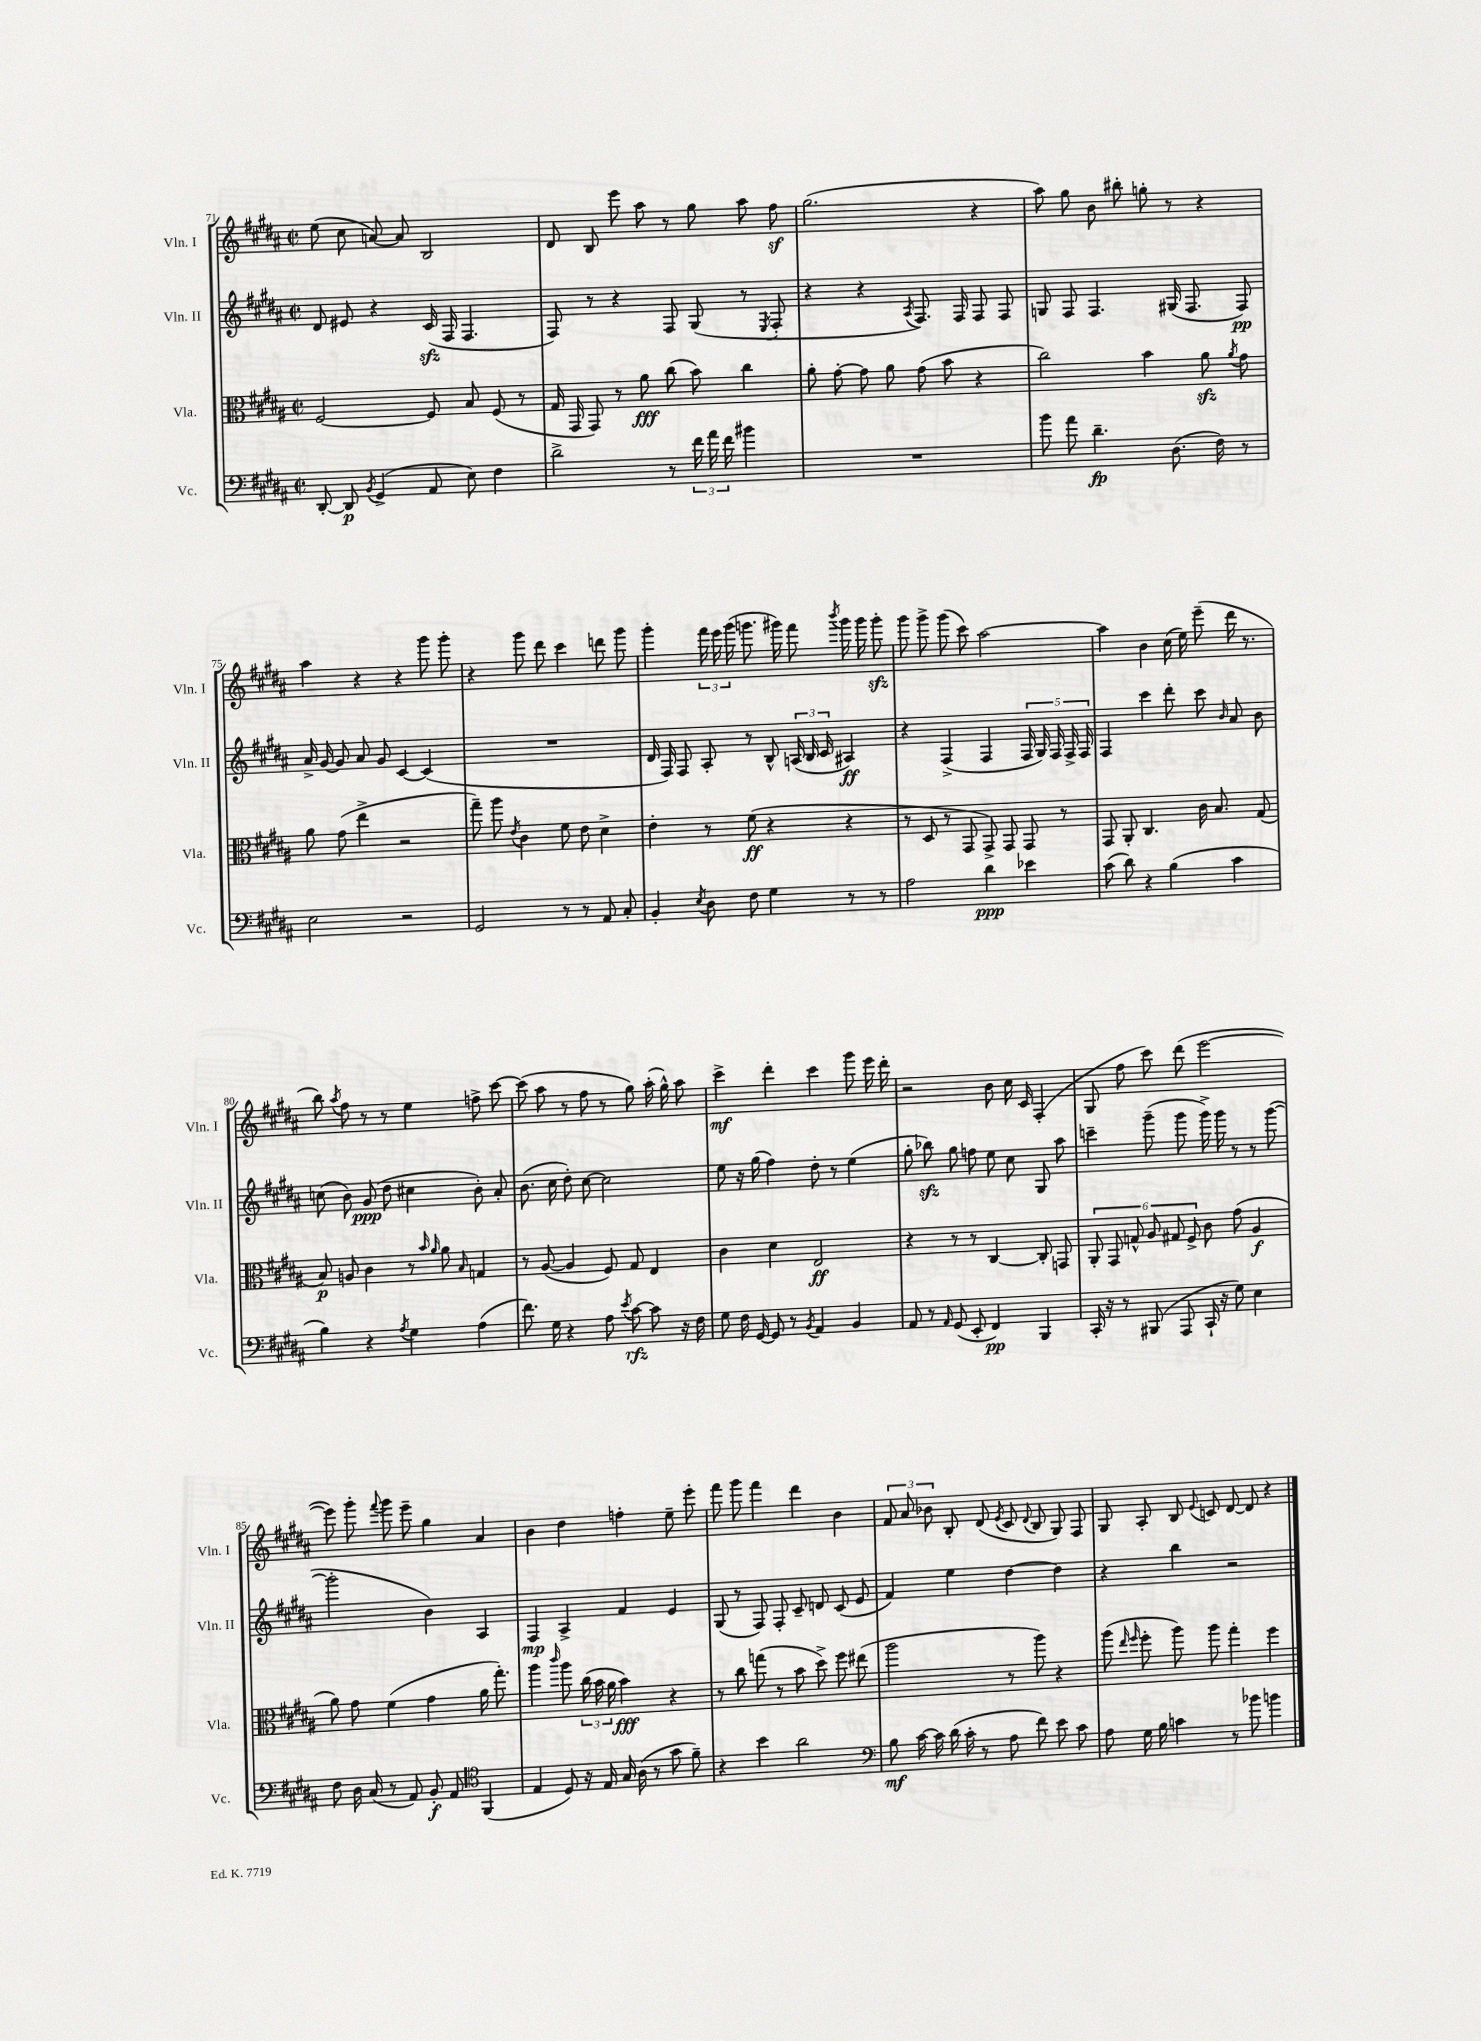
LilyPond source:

<<
\new StaffGroup <<
\new Staff = "s0" \with { instrumentName = "Vln. I" shortInstrumentName = "Vln. I" } {
    \clef treble \key b \major \defaultTimeSignature \time 2/2
    \autoBeamOff e''8( cis''8 a'8~) a'8 b2 |
    dis'8 b8 e'''8 ais''8 r8 gis''8 ais''8 fis''8\sf |
    gis''2.( r4 |
    ais''8) gis''8 b'8 bis''8-. g''8-. r8 r4 |
    ais''4 r4 r4 gis'''8 gis'''8-. |
    r4 gis'''8 dis'''8 cis'''4 d'''8 gis'''8 |
    gis'''4-. \tuplet 3/2 { fis'''16 e'''16 gis'''16( } g'''8. gis'''16) fis'''8 \acciaccatura { b'''8 } gis'''16 gis'''16 gis'''8-.\sfz |
    gis'''8 gis'''8-> gis'''8( cis'''8) ais''2~ |
    ais''4 b'4 cis''16( e''16) e'''8--( dis'''16 r8. |
    b''8) \acciaccatura { ais''8 } fis''8 r8 r8 e''4 f''8-> cis'''8~ |
    cis'''8( ais''8 r8 fis''8 r8 gis''8) ais''16-.( gis''16-^) ais''8 |
    cis'''4->\mf dis'''4-. cis'''4 gis'''8 e'''16 dis'''16-. |
    r2 b'8 cis''16 cis'16 fis4-.( |
    gis8 fis''8 cis'''8) dis'''8( e'''2~ |
    e'''8) gis'''8-. \appoggiatura { fis'''8 } gis'''8 e'''8-- gis''4 ais'4 |
    b'4 dis''4 f''4-. e''8-- e'''8-. |
    fis'''8 gis'''8 fis'''4 dis'''4 b'4 |
    \tuplet 3/2 { fis'8 ais'8 bes'8 } b8-. dis'8( \acciaccatura { e'8 } cis'8 \appoggiatura { dis'8 } b8 gis8) fis8 |
    gis8 ais8-. b8 \appoggiatura { e'8 } c'8 dis'8~ dis'8 r4 \bar "|." |
}
\new Staff = "s1" \with { instrumentName = "Vln. II" shortInstrumentName = "Vln. II" } {
    \clef treble \key b \major \defaultTimeSignature \time 2/2
    \autoBeamOff dis'8 eis'8 r4 cis'16\sfz( fis16 fis4. |
    fis8) r8 r4 fis8 gis8( r8 \acciaccatura { e8 } fis8-. |
    r4 r4 \acciaccatura { ais8 } fis8.) fis16 fis8 fis8 |
    g8 fis8 fis4. gis16( fis8. fis8\pp) |
    ais'16-> gis'16~ gis'8 ais'8 gis'8 cis'4~ cis'4( |
    R1 |
    dis'16 fis16) fis8 ais8-. r8 b8-^ \tuplet 3/2 { a16( b16 cis'16 } ais4\ff) |
    r4 fis4->( fis4 \tuplet 5/4 { fis16 gis16) fis16 fis16-> fis16 } |
    fis4 cis'''4 dis'''8-. cis'''8 \grace { b'16 } ais'8 b'8 |
    c''8( b'8) gis'8\ppp( dis''8 cis''4 b'8-.) ais'8-. |
    b'8.( cis''16 dis''8-.) cis''8~ cis''2 |
    e''8 r16 gis''16( fis''4) dis''8-. r8 e''4( |
    gis''8-. bes''8\sfz) gis''8 f''8 e''8 cis''8 gis8 ais''8 |
    c'''4-- gis'''8--( gis'''8 gis'''16->) gis'''16 r8 r8 gis'''8~( |
    gis'''2-. b'4) ais4 |
    fis4\mp ais4-> fis'4 e'4 |
    gis8( r8 fis8) fis8-. cis'8-- d'8 cis'8( e'8 |
    fis'4) e''4 dis''4~ dis''4 |
    r4 b''4 r2 \bar "|." |
}
\new Staff = "s2" \with { instrumentName = "Vla." shortInstrumentName = "Vla." } {
    \clef alto \key b \major \defaultTimeSignature \time 2/2
    \autoBeamOff fis2~ fis8 b8 fis8( r8 |
    gis16 gis,16 gis,8) r8 ais'8\fff cis''8( b'8) cis''4 |
    ais'8-. gis'8~-. gis'8 ais'8 gis'8( b'8 r4 |
    cis''2) b'4 ais'8\sfz \acciaccatura { ais'8 } gis'8 |
    ais'8 gis'8( e''4-> r2 |
    gis''8--) ais''8 \acciaccatura { e'8 } cis'4 fis'8 e'8 dis'4-> |
    e'4-. r8 fis'8\ff( r4 r4 |
    r8 dis8 r8 gis,8 gis,8->) gis,8 gis,8 r8 |
    gis,8 ais,8-. cis4. cis'16 b8. gis8( |
    b8\p) a8 cis'4 r8 \grace { b'16 ais'16 } ais'8 \grace { b16 } g4 |
    r8 ais8~( ais4 fis8) gis8 e4 |
    cis'4 dis'4 e2\ff |
    r4 r8 r8 cis4~ cis8-. g,8 |
    \tuplet 6/4 { ais,8-. gis,8 g8-^ ais8 gis8 fis8-> } cis'8 gis'8( ais4\f |
    ais'8) gis'8 fis'4( gis'4 ais'16 gis''8.-.) |
    ais''4 \grace { cis'''16 } ais''8 \tuplet 3/2 { cis''16( b'16 ais'16 } b'4\fff) r4 |
    r8 cis''8 g''8( r8 b'8 dis''8->) fis''8 eis''8( |
    ais''2 r8 ais''8) r4 |
    ais''8( \grace { e''16 fis''16 } fis''8-. ais''8) ais''8 gis''4-. fis''4 \bar "|." |
}
\new Staff = "s3" \with { instrumentName = "Vc." shortInstrumentName = "Vc." } {
    \clef bass \key b \major \defaultTimeSignature \time 2/2
    \autoBeamOff dis,8~-. dis,8\p \acciaccatura { b,8 } gis,4->( ais,8 e8) fis4 |
    dis'2-> r8 \tuplet 3/2 { fis'16 ais'16 fis'16 } bis'4 |
    R1 |
    b'8 ais'8 dis'4.--\fp dis8.( fis16) r8 |
    e2 r2 |
    gis,2 r8 r8 ais,8 cis8-. |
    b,4-. \acciaccatura { e8 } dis8 fis8 gis4 r8 r8 |
    ais2 dis'4\ppp ees'4 |
    cis'8( dis'8) r4 b4( cis'4 |
    b4) r4 \acciaccatura { ais8 } gis4 ais4( |
    fis'8.) gis16 r4 ais8 \acciaccatura { e'8 } cis'8~\rfz cis'8 r16 fis16 |
    gis8 fis16 gis,16~ gis,8 r8 \acciaccatura { b,8 } ais,4 b,4 |
    ais,8 r8 \grace { ais,16 } gis,8( e,8-. fis,4\pp) b,,4 |
    cis,16-. r16 r8 bis,,8( ais,,8 cis,16-! r16 gis8) e4 |
    fis8 dis16 cis16( r8 ais,8) b,8-.\f ais,8 \clef tenor fis,4( |
    e4 dis8) r16 e16 gis16 ais16( r8 gis'8 fis'8--) |
    r4 b'4 ais'2 |
    \clef bass b8\mf cis'16~ cis'16 dis'16( cis'16-. r8 ais8 fis'8) e'8 cis'8 |
    ais8 gis16 b16 c'4 r8 bes'8 b'4 \bar "|." |
}
>>
>>
\layout { \context { \Score currentBarNumber = #71 } }
